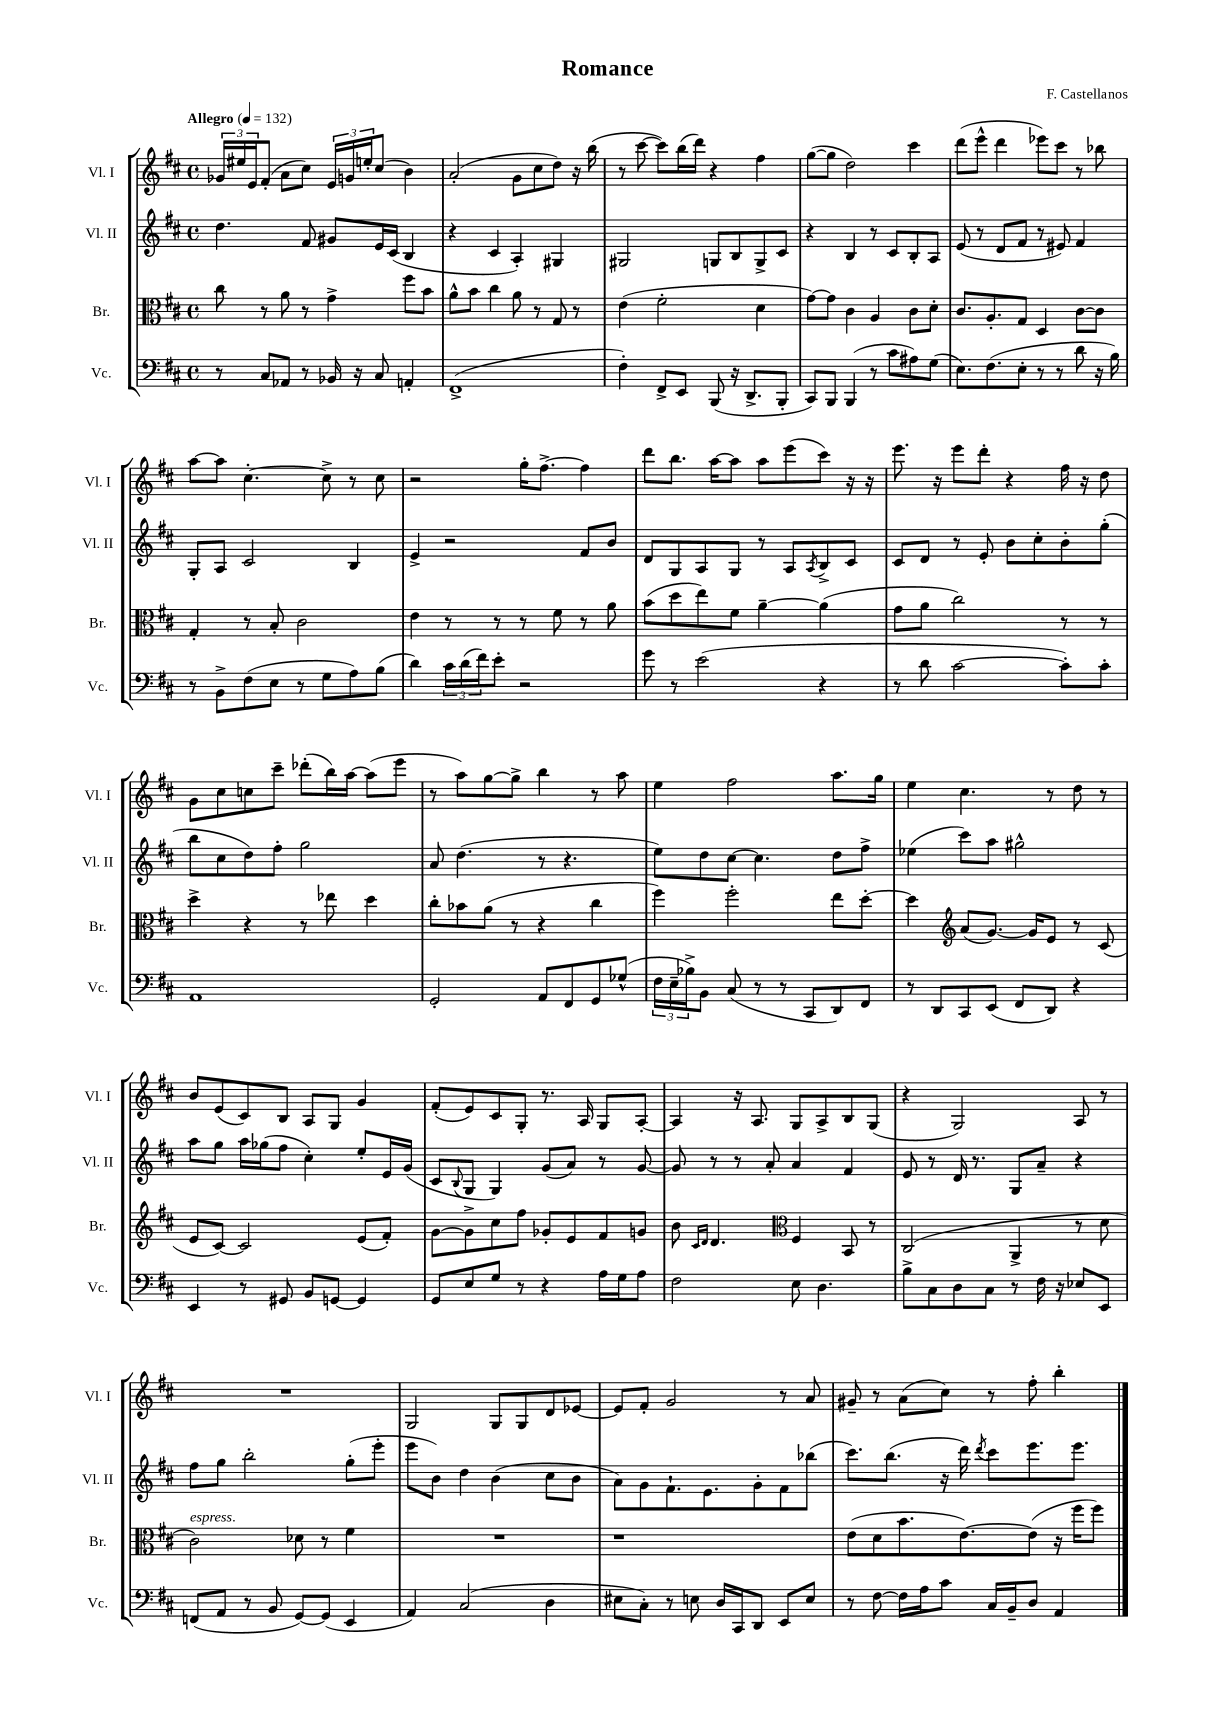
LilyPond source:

\header { title = "Romance" composer = "F. Castellanos" }
<<
\new StaffGroup <<
\new Staff = "s0" \with { instrumentName = "Vl. I" shortInstrumentName = "Vl. I" } {
    \clef treble \key d \major \defaultTimeSignature \time 4/4 \tempo "Allegro" 4 = 132
    \tuplet 3/2 { ges'16 eis''16 e'16 } fis'8-.( a'8 cis''8) \tuplet 3/2 { e'16 g'16 e''16-. } cis''8( b'4) |
    a'2-.( g'8 cis''8 d''8) r16 b''16( |
    r8 cis'''8~ cis'''8) b''16( d'''16) r4 fis''4 |
    g''8~( g''8 d''2) cis'''4 |
    d'''8( e'''8-^ d'''4 ees'''8) cis'''8 r8 bes''8 |
    a''8~ a''8 cis''4.~-. cis''8-> r8 cis''8 |
    r2 g''16-. fis''8.~-> fis''4 |
    d'''8 b''8. a''16~ a''8 a''8 e'''8( cis'''8) r16 r16 |
    e'''8. r16 e'''8 d'''8-. r4 fis''16 r16 d''8 |
    g'8 cis''8 c''8 cis'''8-- des'''8-.( b''16) a''16~ a''8( e'''8 |
    r8 a''8) g''8~ g''8-> b''4 r8 a''8 |
    e''4 fis''2 a''8. g''16 |
    e''4 cis''4. r8 d''8 r8 |
    b'8 e'8( cis'8) b8 a8 g8 g'4 |
    fis'8-.( e'8) cis'8 g8-. r8. a16 g8 a8~-. |
    a4 r16 a8. g8 a8-> b8 g8( |
    r4 g2) a8 r8 |
    R1 |
    g2 g8 g8 d'8 ees'8~ |
    ees'8 fis'8-. g'2 r8 a'8 |
    gis'8-- r8 a'8( cis''8) r8 fis''8-. b''4-. \bar "|." |
}
\new Staff = "s1" \with { instrumentName = "Vl. II" shortInstrumentName = "Vl. II" } {
    \clef treble \key d \major \defaultTimeSignature \time 4/4
    d''4. fis'8 gis'8 e'16 cis'16( b4 |
    r4 cis'4 a4-.) gis4 |
    gis2 g8 b8 g8-> cis'8 |
    r4 b4 r8 cis'8 b8-. a8 |
    e'8( r8 d'8 fis'8 r8 eis'8) fis'4 |
    g8-. a8 cis'2 b4 |
    e'4-> r2 fis'8 b'8 |
    d'8 g8 a8 g8 r8 a8 \acciaccatura { a8 } b8-> cis'8 |
    cis'8 d'8 r8 e'8-. b'8 cis''8-. b'8-. g''8-.( |
    b''8 cis''8 d''8) fis''8-. g''2 |
    a'8 d''4.( r8 r4. |
    e''8) d''8 cis''8~ cis''4. d''8 fis''8-> |
    ees''4( cis'''8) a''8 gis''2-^ |
    a''8 g''8 a''16 ges''16( fis''8 cis''4-.) e''8-. e'16 g'16( |
    cis'8 \appoggiatura { b8 } g8 g4) g'8( a'8) r8 g'8~ |
    g'8 r8 r8 a'8-. a'4 fis'4 |
    e'8 r8 d'16 r8. g8 a'8-- r4 |
    fis''8 g''8 b''2-. g''8-.( e'''8-. |
    e'''8 b'8) d''4 b'4( cis''8 b'8 |
    a'8) g'8 fis'8.-! e'8. g'8-. fis'8 bes''8( |
    cis'''8.) b''8.( r16 d'''16) \acciaccatura { d'''8 } cis'''8 e'''8. e'''8. \bar "|." |
}
\new Staff = "s2" \with { instrumentName = "Br." shortInstrumentName = "Br." } {
    \clef alto \key d \major \defaultTimeSignature \time 4/4
    cis''8 r8 a'8 r8 g'4-> fis''8 b'8 |
    a'8-^ b'8 cis''4 a'8 r8 g8 r8 |
    e'4( fis'2-. d'4 |
    g'8~) g'8 cis'4 a4 cis'8 d'8-. |
    cis'8. a8.-. g8 d4 cis'8~ cis'8 |
    g4-. r8 b8-. cis'2 |
    e'4 r8 r8 r8 fis'8 r8 a'8 |
    b'8( d''8 e''8) fis'8 a'4~-- a'4( |
    g'8 a'8 cis''2) r8 r8 |
    d''4-> r4 r8 ees''8 d''4 |
    cis''8-. bes'8 a'8( r8 r4 cis''4 |
    fis''4) fis''2-. e''8 d''8~-. |
    d''4 \clef treble a'8( g'8.~) g'16 e'8 r8 cis'8( |
    e'8 cis'8~) cis'2 e'8( fis'8-.) |
    g'8~ g'8-> cis''8 fis''8 ges'8-. e'8 fis'8 g'8 |
    b'8 \grace { cis'16 d'16 } d'4. \clef alto fis4 b,8 r8 |
    cis2( a,4-> r8 d'8 |
    cis'2^\markup { \italic "espress." }) des'8 r8 fis'4 |
    R1 |
    r1 |
    e'8( d'8 b'8. e'8.~) e'8( r16 fis''16 fis''8) \bar "|." |
}
\new Staff = "s3" \with { instrumentName = "Vc." shortInstrumentName = "Vc." } {
    \clef bass \key d \major \defaultTimeSignature \time 4/4
    r8 cis8 aes,8 r8 bes,16 r16 cis8 a,4-. |
    fis,1->( |
    fis4-.) fis,8-> e,8 b,,8( r16 d,8.-> b,,8-. |
    cis,8) b,,8 b,,4( r8 cis'8 ais8) g8( |
    e8.) fis8.( e8-. r8 r8 d'8 r16 b16) |
    r8 b,8-> fis8( e8 r8 g8 a8) b8( |
    d'4) \tuplet 3/2 { cis'16 d'16( fis'16) } e'8-. r2 |
    g'8 r8 e'2( r4 |
    r8 d'8 cis'2~ cis'8-.) cis'8-. |
    a,1 |
    g,2-. a,8 fis,8 g,8 ges8-^( |
    \tuplet 3/2 { fis16 e16-- bes16->) } b,8 cis8( r8 r8 cis,8 d,8) fis,8 |
    r8 d,8 cis,8 e,8( fis,8 d,8) r4 |
    e,4 r8 gis,8 b,8 g,8~ g,4 |
    g,8 e8 g8 r8 r4 a16 g16 a8 |
    fis2 e8 d4. |
    b8-> cis8 d8 cis8 r8 fis16 r16 ees8 e,8 |
    f,8( a,8 r8 b,8 g,8~) g,8( e,4 |
    a,4) cis2( d4 |
    eis8 cis8-.) r8 e8 d16 cis,16 d,8 e,8 e8 |
    r8 fis8~ fis16 a16 cis'8 cis16 b,16-- d8 a,4 \bar "|." |
}
>>
>>
\layout { \context { \Score \remove "Bar_number_engraver" } }
